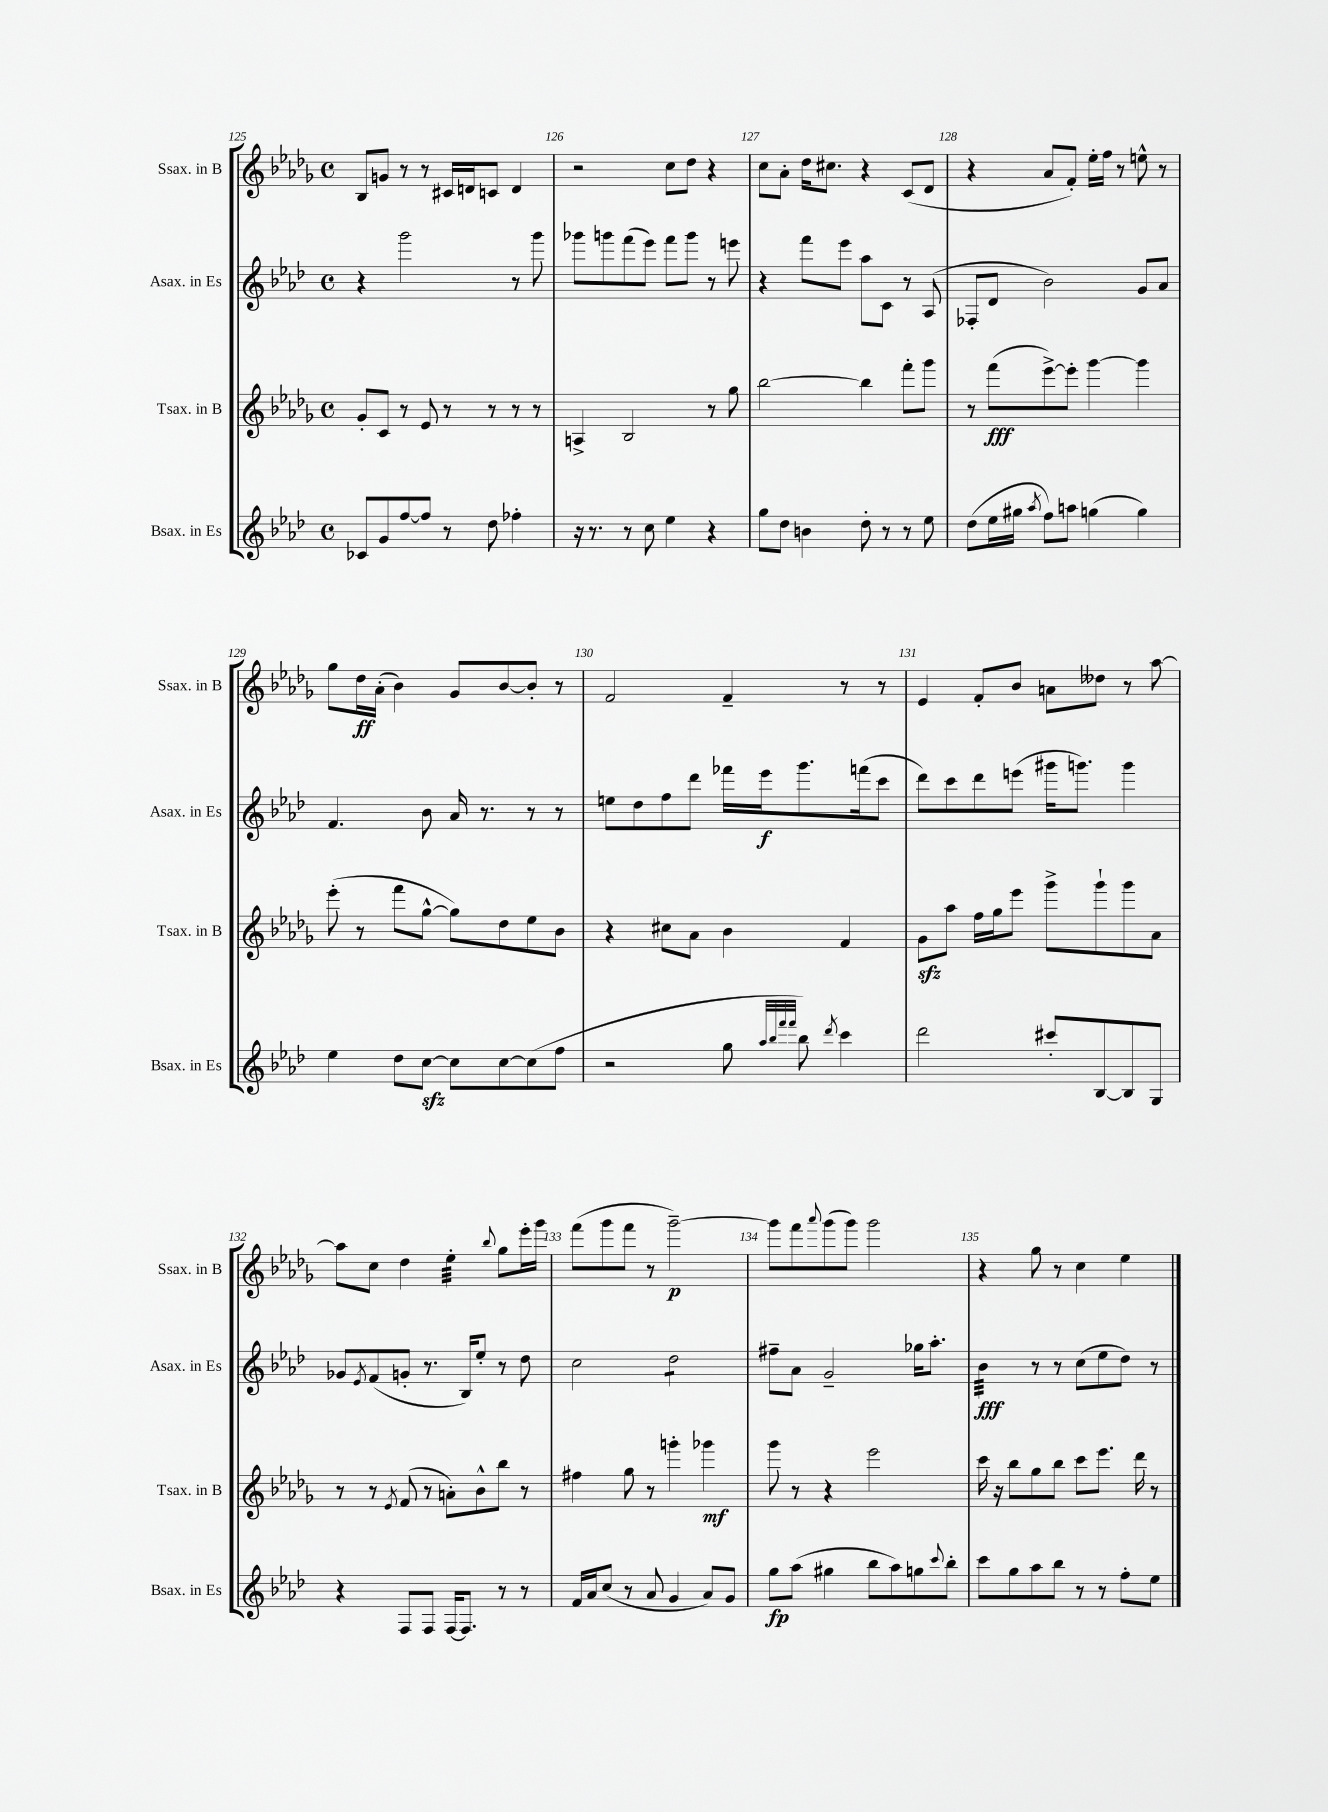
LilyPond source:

<<
\new StaffGroup <<
\new Staff = "s0" \with { instrumentName = "Ssax. in B" shortInstrumentName = "Ssax. in B" } {
    \clef treble \key des \major \defaultTimeSignature \time 4/4
    bes8 g'8 r8 r8 cis'16 d'16 c'8 d'4 |
    r2 c''8 des''8 r4 |
    c''8 aes'8-. des''16 cis''8. r4 c'8( des'8 |
    r4 aes'8 f'8-.) ees''16-. f''16 r8 e''8-^ r8 |
    ges''8 des''16\ff aes'16-.( bes'4) ges'8 bes'8~ bes'8-. r8 |
    f'2 f'4-- r8 r8 |
    ees'4 f'8-. bes'8 a'8 deses''8 r8 aes''8~ |
    aes''8 c''8 des''4 ees''4:32-. \appoggiatura { bes''8 } ges''8 ees'''16-. ges'''16 |
    f'''8( ges'''8 f'''8 r8 ges'''2~--\p) |
    ges'''8 f'''8 \appoggiatura { aes'''8 } ges'''8( ges'''8) ges'''2 |
    r4 ges''8 r8 c''4 ees''4 \bar "|." |
}
\new Staff = "s1" \with { instrumentName = "Asax. in Es" shortInstrumentName = "Asax. in Es" } {
    \clef treble \key aes \major \defaultTimeSignature \time 4/4
    r4 g'''2 r8 g'''8 |
    ges'''8 g'''8 f'''8( ees'''8) f'''8 g'''8 r8 e'''8 |
    r4 f'''8 ees'''8 aes''8 c'8 r8 aes8( |
    fes8-. des'8 bes'2) g'8 aes'8 |
    f'4. bes'8 aes'16 r8. r8 r8 |
    e''8 des''8 f''8 des'''8 fes'''16 ees'''16\f g'''8. f'''16( c'''8 |
    des'''8) c'''8 des'''8 e'''8( gis'''16 g'''8.) g'''4 |
    ges'8 \acciaccatura { ees'8 } f'8( g'8-. r8. bes16) ees''8-. r8 des''8 |
    c''2 des''2:8 |
    fis''8-- aes'8 g'2-- ges''16 aes''8.-. |
    bes'4:32\fff r8 r8 c''8( ees''8 des''8) r8 \bar "|." |
}
\new Staff = "s2" \with { instrumentName = "Tsax. in B" shortInstrumentName = "Tsax. in B" } {
    \clef treble \key des \major \defaultTimeSignature \time 4/4
    ges'8-. c'8 r8 ees'8 r8 r8 r8 r8 |
    a4-> bes2 r8 ges''8 |
    bes''2~ bes''4 f'''8-. ges'''8 |
    r8 f'''8\fff( ees'''8~->) ees'''8-. ges'''4~ ges'''4 |
    ees'''8-.( r8 f'''8 ges''8~-^ ges''8) des''8 ees''8 bes'8 |
    r4 cis''8 aes'8 bes'4 f'4 |
    ges'8\sfz aes''8 f''16 ges''16 ees'''8 ges'''8-> ges'''8-! ges'''8 aes'8 |
    r8 r8 \acciaccatura { ees'8 } f'8( r8 a'8-.) bes'8-^ bes''8 r8 |
    fis''4 ges''8 r8 g'''4-. ges'''4\mf |
    ges'''8 r8 r4 ees'''2 |
    c'''16 r16 bes''8 ges''8 bes''8 c'''8 ees'''8. des'''16 r8 \bar "|." |
}
\new Staff = "s3" \with { instrumentName = "Bsax. in Es" shortInstrumentName = "Bsax. in Es" } {
    \clef treble \key aes \major \defaultTimeSignature \time 4/4
    ces'8 g'8 f''8~ f''8 r8 des''8 fes''4-. |
    r16 r8. r8 c''8 ees''4 r4 |
    g''8 des''8 b'4 des''8-. r8 r8 ees''8 |
    des''8( ees''16 gis''16 \acciaccatura { aes''8 } f''8) a''8 g''4( g''4) |
    ees''4 des''8 c''8~\sfz c''8 c''8~ c''8( f''8 |
    r2 g''8 \grace { aes''32 bes''32 f'''32 f'''32 } bes''8) \acciaccatura { des'''8 } c'''4 |
    des'''2 cis'''8-. bes8~ bes8 g8 |
    r4 f8 f8 f16~ f8. r8 r8 |
    f'16 aes'16 c''8( r8 aes'8 g'4 aes'8) g'8 |
    g''8\fp aes''8( gis''4 bes''8 aes''8) g''8 \appoggiatura { c'''8 } bes''8-. |
    c'''8 g''8 aes''8 bes''8 r8 r8 f''8-. ees''8 \bar "|." |
}
>>
>>
\layout { \context { \Score currentBarNumber = #125 \override BarNumber.break-visibility = ##(#f #t #t) barNumberVisibility = #all-bar-numbers-visible } }
